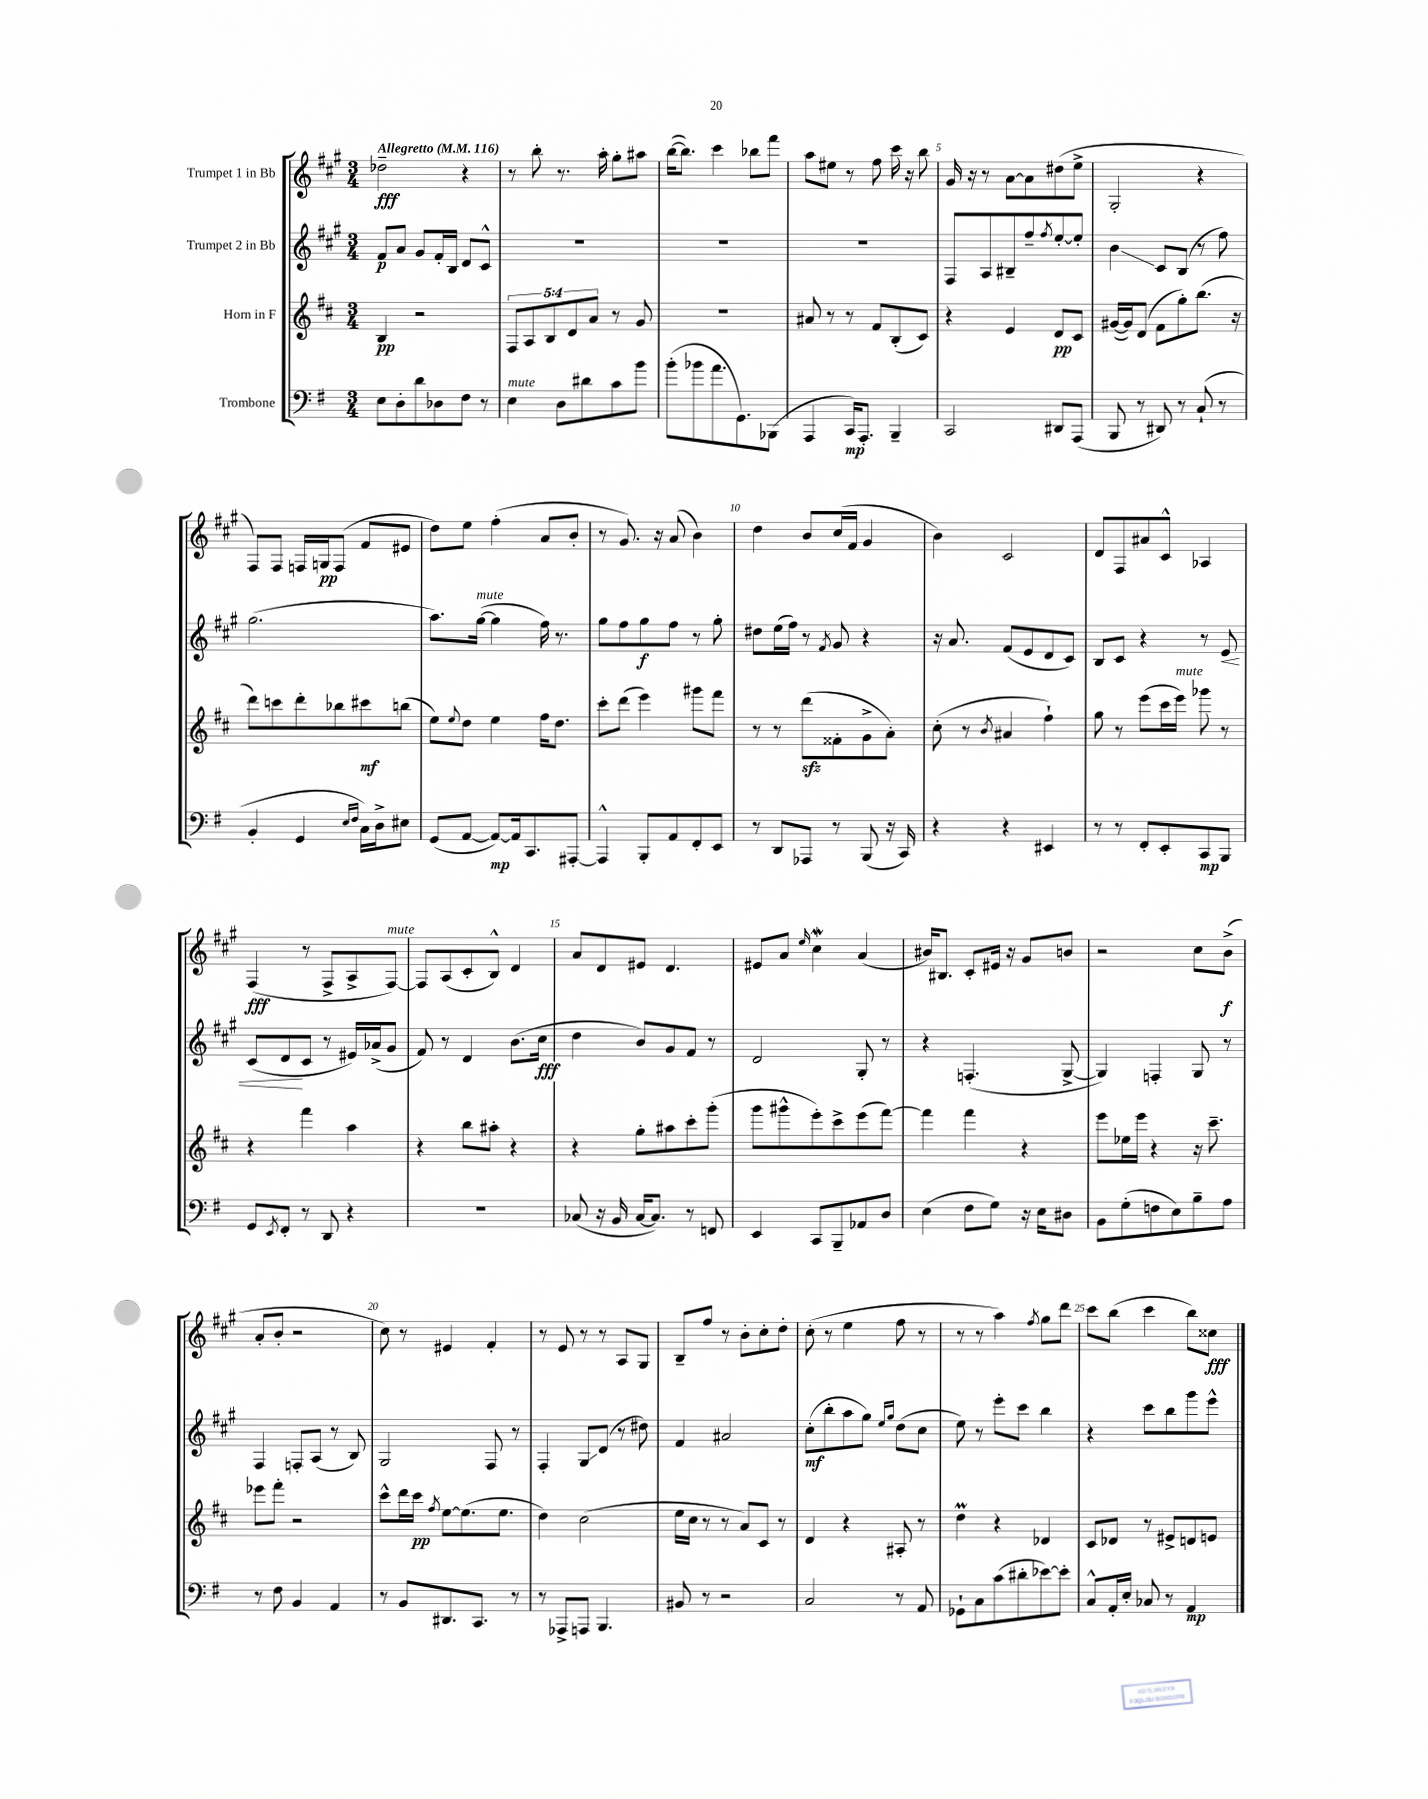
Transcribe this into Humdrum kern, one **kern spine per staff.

**kern	**kern	**kern	**kern
*staff4	*staff3	*staff2	*staff1
*clefF4	*clefG2	*clefG2	*clefG2
*k[f#]	*k[f#c#]	*k[f#c#g#]	*k[f#c#g#]
*M3/4	*M3/4	*M3/4	*M3/4
*MM116	*MM116	*MM116	*MM116
8E	4B	8f#	2dd-~
8D'	.	8a	.
8d	2r	8g#	.
8D-	.	16f#'	.
.	.	16B	.
8F#	.	8d	4r
8r	.	8c#^^	.
=	=	=	=
4E	10F#	2.r	8r
.	10A	.	.
.	.	.	8bb'
.	10B	.	.
8D	.	.	8.r
.	10d	.	.
8d#	.	.	.
.	10a	.	.
.	.	.	16aa'
8c	8r	.	8gg#'
8b	8g	.	8aa#
=	=	=	=
(8b'	2.r	2.r	([16bb
.	.	.	8.bb])
8b-	.	.	.
8.a	.	.	4ccc#
8.GG)	.	.	.
.	.	.	8bb-
(8BBB-	.	.	8fff#
=	=	=	=
4AAA	8a#	2.r	8aa
.	8r	.	8ee#
16CC)	8r	.	8r
8.AAA'	.	.	.
.	8f#	.	8ff#
4BBB~	(8B'	.	16ccc#
.	.	.	16r
.	8c#)	.	8bb
=	=	=	=
2CC	4r	8F#	16g#
.	.	.	16r
.	.	8A	8r
.	4e	8B#~	[8a
.	.	8ff#~	8a]
.	.	8qff#	.
8DD#	8d	[8ee'	(8dd#
(8AAA	8c#	8ee']	8ee^
=	=	=	=
8BBB	([16g#	4b	2G#'
.	16g#])	.	.
8r	(8d	.	.
8DD#)	8f#	8c#	.
8r	8gg')	(8B	.
(8C`	(8.bb	8r	4r
8r	.	8ff#)	.
.	16r	.	.
=	=	=	=
4BB'	8ddd)	(2.gg#	8F#)
.	8ccc	.	8F#
4GG	8ddd'	.	16F
.	.	.	16G
.	8bb-	.	(8F
16qqE	.	.	.
16qqF#	.	.	.
16C)	8ccc#	.	8f#
16D^	.	.	.
8E#	(8bb	.	8e#
=	=	=	=
(8GG	8ee)	8.aa)	8dd)
.	8qqee	.	.
[8AA	8dd	.	8ee
.	.	([16gg#	.
8AA_)	4ee	4gg#]	(4ff#'
16AA]	.	.	.
8.CC	.	.	.
.	16ff#	16ff#)	8a
.	8.dd	8.r	.
[8AAA#'	.	.	8b'
=	=	=	=
4AAA#^^]	8ccc#'	8gg#	8r
.	(8ddd	8ff#	8.g#)
8BBB'	4eee)	8gg#	.
.	.	.	16r
8AA	.	8ff#	(8a
8FF#'	8ggg#	8r	4b)
8EE	8fff#	8gg#'	.
=	=	=	=
8r	8r	8dd#	4dd
8DD	8r	(16ee	.
.	.	16ff#)	.
8AAA-	(8ddd	8r	8b
.	.	8qf#	.
8r	8f##'	8g#	(16cc#
.	.	.	16f#
(8BBB	8g^	4r	4g#
16r	8a')	.	.
16CC)	.	.	.
=	=	=	=
4r	(8cc#'	16r	4b)
.	.	8.a	.
.	8r	.	.
.	8qb	.	.
4r	4a#	(8f#	2c#
.	.	8e	.
4EE#	4ff#`)	8d	.
.	.	8c#)	.
=	=	=	=
8r	8gg	8B	8d
8r	8r	8c#	8F#
8FF#'	(8eee	4r	8a#
8EE'	16ccc#	.	8c#^^
.	16eee)	.	.
8CC	8ggg-	8r	4A-
8BBB	8r	8e	.
=	=	=	=
8GG	4r	(8c#	(4F#
8qEE	.	.	.
8FF#'	.	8d	.
8r	4fff#	8c#	8r
8DD	.	8r	8F#^
4r	4aa	16e#)	8A^
.	.	(16a-^	.
.	.	8g#	[8F#)
=	=	=	=
2.r	4r	8f#)	8F#]
.	.	8r	(8A
.	8bb	4d	8c#'
.	8aa#'	.	8B^^)
.	4r	(8.b	4d
.	.	16cc#	.
=	=	=	=
(8C-	4r	4dd	8a
16r	.	.	8d
16BB	.	.	.
[16C-	8gg'	8b)	8e#
8.C-])	.	.	.
.	8aa#	8g#	4.d
8r	8ccc#'	8f#	.
8FF	(8ggg'	8r	.
=	=	=	=
4EE	8ggg	2d	8e#
.	8ggg#^^	.	8a
.	.	.	16qqee
8CC	8eee')	.	4cc#
8BBB~	8ccc#^	.	.
8AA-	(8eee	8G#'	(4a
8D	[8fff#)	8r	.
=	=	=	=
(4E	4fff#]	4r	16b#)
.	.	.	8.B#
8F#	4fff#	(4.F'	8c#'
8G)	.	.	16e#
.	.	.	16r
16r	4r	.	8g#
16E	.	.	.
8D#	.	[8G#^	8b
=	=	=	=
8BB	8eee	4G#])	2r
(8G'	16ee-	.	.
.	16eee	.	.
8F	4r	4F'	.
8E)	.	.	.
8B~	16r	8G#	8cc#
.	8.ccc#~	.	.
8A	.	8r	(8b^
=	=	=	=
8r	8eee-	4F#	8a'
8F#	8fff#'	.	8b'
4BB	2r	8F'	2r
.	.	(8A	.
4AA	.	8r	.
.	.	8B)	.
=	=	=	=
8r	8ccc#^^	2G#	8cc#)
8BB	16ddd	.	8r
.	16ccc#	.	.
.	8qff#	.	.
8.DD#	[8ee	.	4e#
.	(8.ee]	.	.
8.CC	.	.	.
.	.	8F#	4f#'
.	8.ee	.	.
8r	.	8r	.
=	=	=	=
8r	4dd)	4F#'	8r
8AAA-^	.	.	8e
8AAA	(2cc#	8G#	8r
4.BBB	.	(8d	8r
.	.	8r	8A
.	.	8dd#)	8G#
=	=	=	=
8BB#	16ee	4f#	8B~
.	16cc#	.	.
8r	8r	.	8ff#
2r	8r	2a#	8r
.	8a)	.	8b'
.	8c#	.	8cc#'
.	8r	.	8dd'
=	=	=	=
2C	4d	(8cc#'	(8cc#'
.	.	8bb'	8r
.	4r	8aa	4ee
.	.	8gg#)	.
.	.	16qqee	.
.	.	16qqgg#	.
8r	8A#'	(8dd	8ff#
8AA	8r	8cc#	8r
=	=	=	=
8GG-`	4dd	8ee)	8r
8C	.	8r	8r
(8c	4r	8eee'	4aa)
8d#'	.	8ccc#	.
.	.	.	8qff#
[8e-)	4d-	4bb	8gg#
8e-']	.	.	8ddd
=	=	=	=
8C^^	8c#	4r	8ccc#
16AA'	8d-	.	(8bb
16E'	.	.	.
8C-	8r	8ccc#	4ccc#
8r	8e#^	8bb	.
4AA	8d	8ggg#	8bb)
.	8e	8eee^^	8cc##
==	==	==	==
*-	*-	*-	*-
